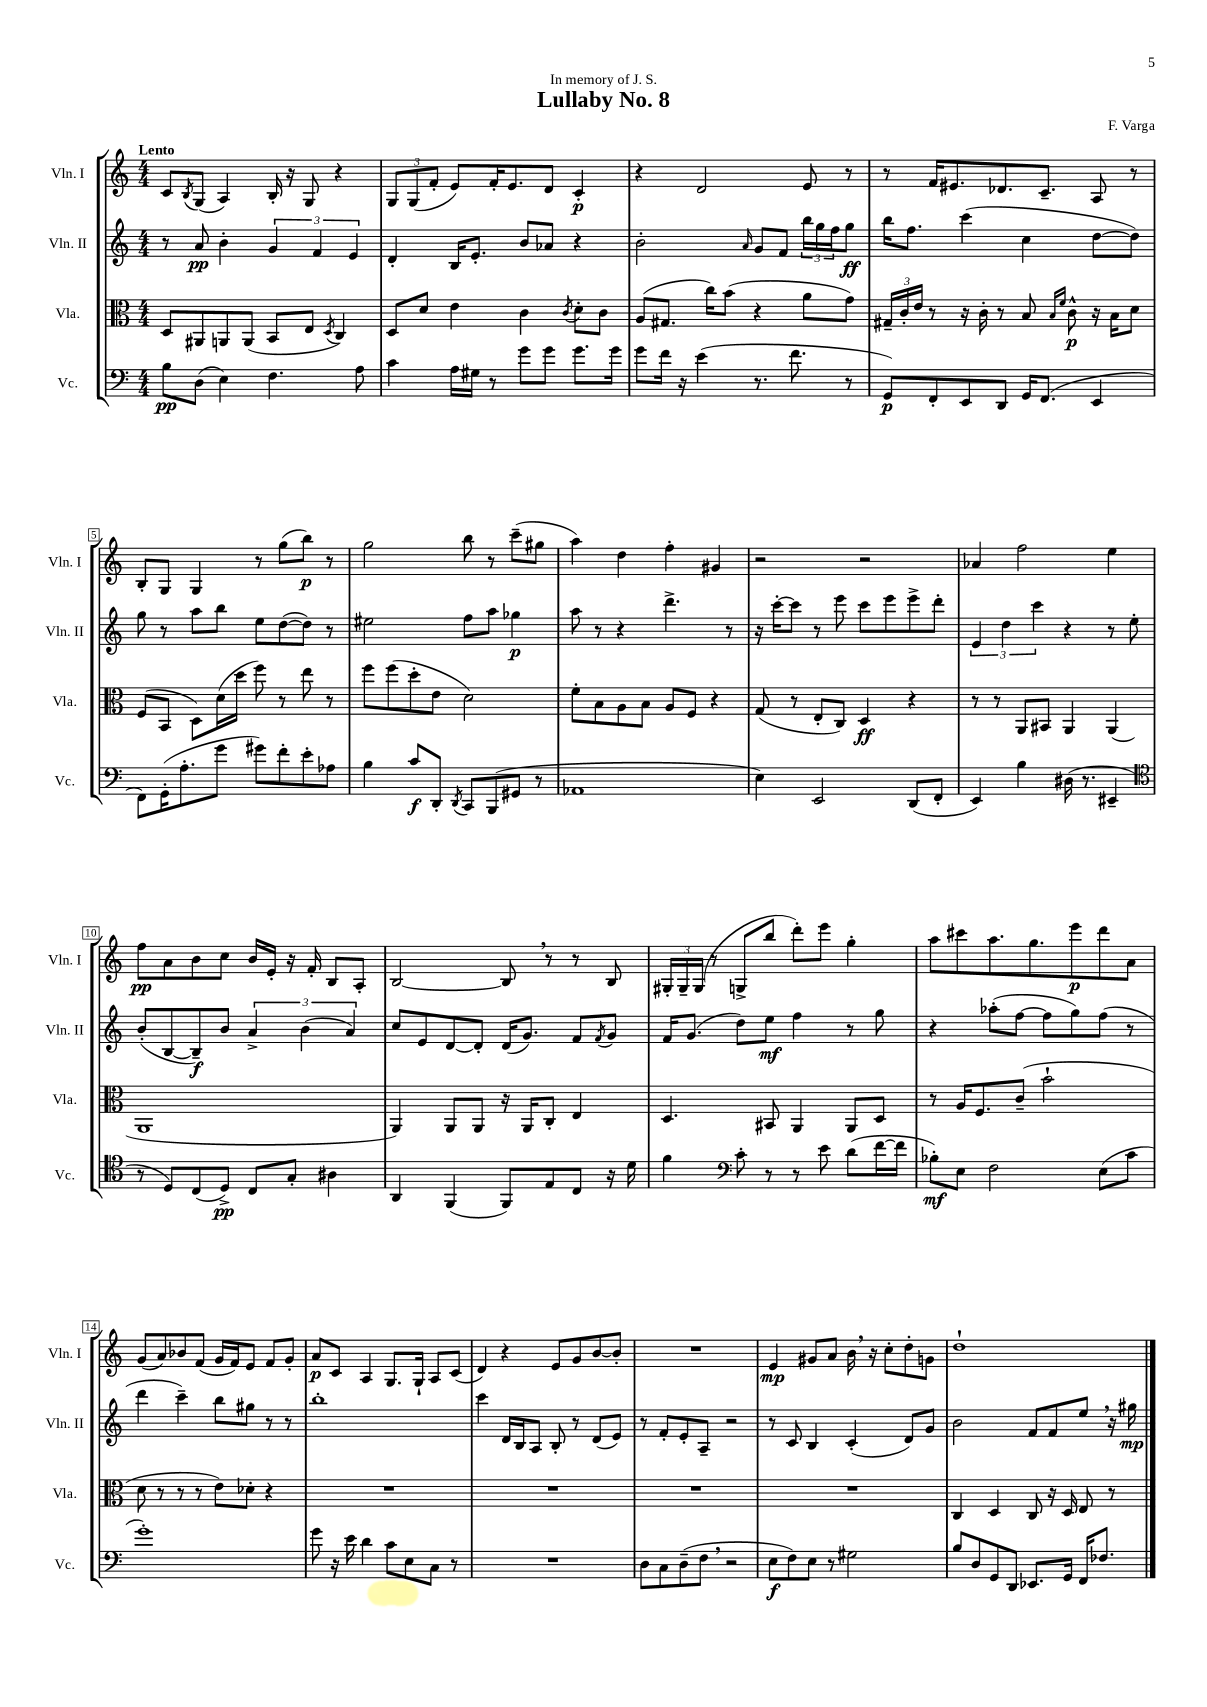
\header { title = "Lullaby No. 8" composer = "F. Varga" dedication = "In memory of J. S." }
<<
\new StaffGroup <<
\new Staff = "s0" \with { instrumentName = "Vln. I" shortInstrumentName = "Vln. I" } {
    \clef treble \key c \major \numericTimeSignature \time 4/4 \tempo "Lento"
    c'8 \acciaccatura { b8 } g8( a4) b16-. r16 g8 r4 |
    \tuplet 3/2 { g8 g8( f'8-. } e'8) f'16-. e'8. d'8 c'4-.\p |
    r4 d'2 e'8 r8 |
    r8 f'16 eis'8. des'8. c'8.-- a8 r8 |
    b8-. g8 g4 r8 g''8( b''8\p) r8 |
    g''2 b''8 r8 c'''8--( gis''8 |
    a''4) d''4 f''4-. gis'4 |
    r2 r2 |
    aes'4 f''2 e''4 |
    f''8\pp a'8 b'8 c''8 b'16 e'16-. r16 f'16-. b8 a8-. |
    b2~ b8 \breathe r8 r8 b8 |
    \tuplet 3/2 { gis16-. gis16-- gis16( } r8 g8-> b''8 d'''8-.) e'''8 g''4-. |
    a''8 cis'''8 a''8. g''8. e'''8\p d'''8 a'8 |
    g'8( a'8) bes'8 f'8( g'16 f'16) e'8 f'8 g'8-. |
    a'8\p c'8 a4 g8. g16-! a8 c'8( |
    d'4) r4 e'8 g'8 b'8~ b'8-. |
    R1 |
    e'4\mp gis'8 a'8 b'16 \breathe r16 c''8-. d''8-. g'8 |
    d''1-! \bar "|." |
}
\new Staff = "s1" \with { instrumentName = "Vln. II" shortInstrumentName = "Vln. II" } {
    \clef treble \key c \major \numericTimeSignature \time 4/4
    r8 a'8\pp b'4-. \tuplet 3/2 { g'4 f'4 e'4 } |
    d'4-. b16 e'8.-. b'8 aes'8 r4 |
    b'2-. \grace { a'16 } g'8 f'8 \tuplet 3/2 { b''16 g''16 f''16 } g''8\ff |
    b''16 f''8. c'''4( c''4 d''8~ d''8) |
    g''8 r8 a''8 b''8 e''8 d''8~( d''8) r8 |
    eis''2 f''8 a''8 ges''4\p |
    a''8 r8 r4 d'''4.-> r8 |
    r16 c'''16~-. c'''8 r8 e'''8 c'''8 e'''8 e'''8-> d'''8-. |
    \tuplet 3/2 { e'4 d''4 c'''4 } r4 r8 e''8-. |
    b'8-.( b8~ b8--\f) b'8 \tuplet 3/2 { a'4-> b'4( a'4) } |
    c''8 e'8 d'8~ d'8-. d'16( g'8.) f'8 \acciaccatura { f'8 } g'8 |
    f'16 g'8.( d''8) e''8\mf f''4 r8 g''8 |
    r4 aes''8-.( f''8~ f''8 g''8) f''8( r8 |
    d'''4 c'''4--) b''8 gis''8 r8 r8 |
    b''1-. |
    c'''4 d'16 b16 a8 b8-. r8 d'8( e'8) |
    r8 f'8-. e'8-. a8-- r2 |
    r8 c'8 b4 c'4-.( d'8) g'8 |
    b'2 f'8 f'8 e''8 \breathe r16 gis''16\mp \bar "|." |
}
\new Staff = "s2" \with { instrumentName = "Vla." shortInstrumentName = "Vla." } {
    \clef alto \key c \major \numericTimeSignature \time 4/4
    d8 ais,8 a,8 a,8( b,8 e8 \acciaccatura { d8 } c4) |
    d8 d'8 e'4 c'4 \acciaccatura { c'8 } d'8-. c'8 |
    a8( gis8. c''16) b'8( r4 a'8 g'8) |
    \tuplet 3/2 { gis16-- c'16-. e'16 } r8 r16 c'16-. r8 b8 \grace { b16 f'16 } c'8-^\p r16 b16 d'8 |
    f8( b,8 d8) d'16( d''16 f''8) r8 e''8 r8 |
    f''8 f''8( d''8-. e'8 d'2) |
    f'8-. b8 a8 b8 a8 f8 r4 |
    g8( r8 e8-. c8) d4\ff r4 |
    r8 r8 a,8 bis,8 a,4 a,4( |
    a,1 |
    a,4) a,8 a,8 r16 a,16 c8-. e4 |
    d4. bis,8 a,4 a,8 d8 |
    r8 a16 f8. c'8--( b'2-! |
    d'8 r8 r8 r8 e'8) des'8-. r4 |
    R1 |
    R1 |
    R1 |
    R1 |
    c4 d4 c8 r16 d16 e8 r8 \bar "|." |
}
\new Staff = "s3" \with { instrumentName = "Vc." shortInstrumentName = "Vc." } {
    \clef bass \key c \major \numericTimeSignature \time 4/4
    b8\pp d8( e4) f4. a8 |
    c'4 a16 gis16 r8 g'8 g'8 g'8. g'16 |
    g'8 f'16 r16 e'4( r8. f'8. r8 |
    g,8\p) f,8-. e,8 d,8 g,16 f,8.( e,4 |
    f,8) g,16-.( a8.-. g'8 gis'8) f'8-. e'8-. aes8 |
    b4 c'8\f d,8-. \acciaccatura { d,8 } c,8 b,,8( gis,8 r8 |
    aes,1 |
    e4) e,2 d,8( f,8-. |
    e,4) b4 dis16( r8. eis,4-- |
    \clef tenor r8 d8) c8( d8->\pp) c8 g8-. ais4 |
    a,4 f,4( f,8) e8 c8 r16 d'16 |
    f'4 \clef bass c'8-. r8 r8 e'8 d'8( f'16~ f'16 |
    bes8-.\mf) e8 f2 e8( c'8 |
    g'1-.) |
    g'8 r16 e'16 d'4 c'8 e8 c8 r8 |
    R1 |
    d8 c8 d8--( f8 \breathe r2 |
    e8\f f8) e8 r8 gis2 |
    b8 d8 g,8 d,8 ees,8. g,16 f,16 fes8. \bar "|." |
}
>>
>>
\layout { \context { \Score \override BarNumber.stencil = #(make-stencil-boxer 0.1 0.3 ly:text-interface::print) } }
